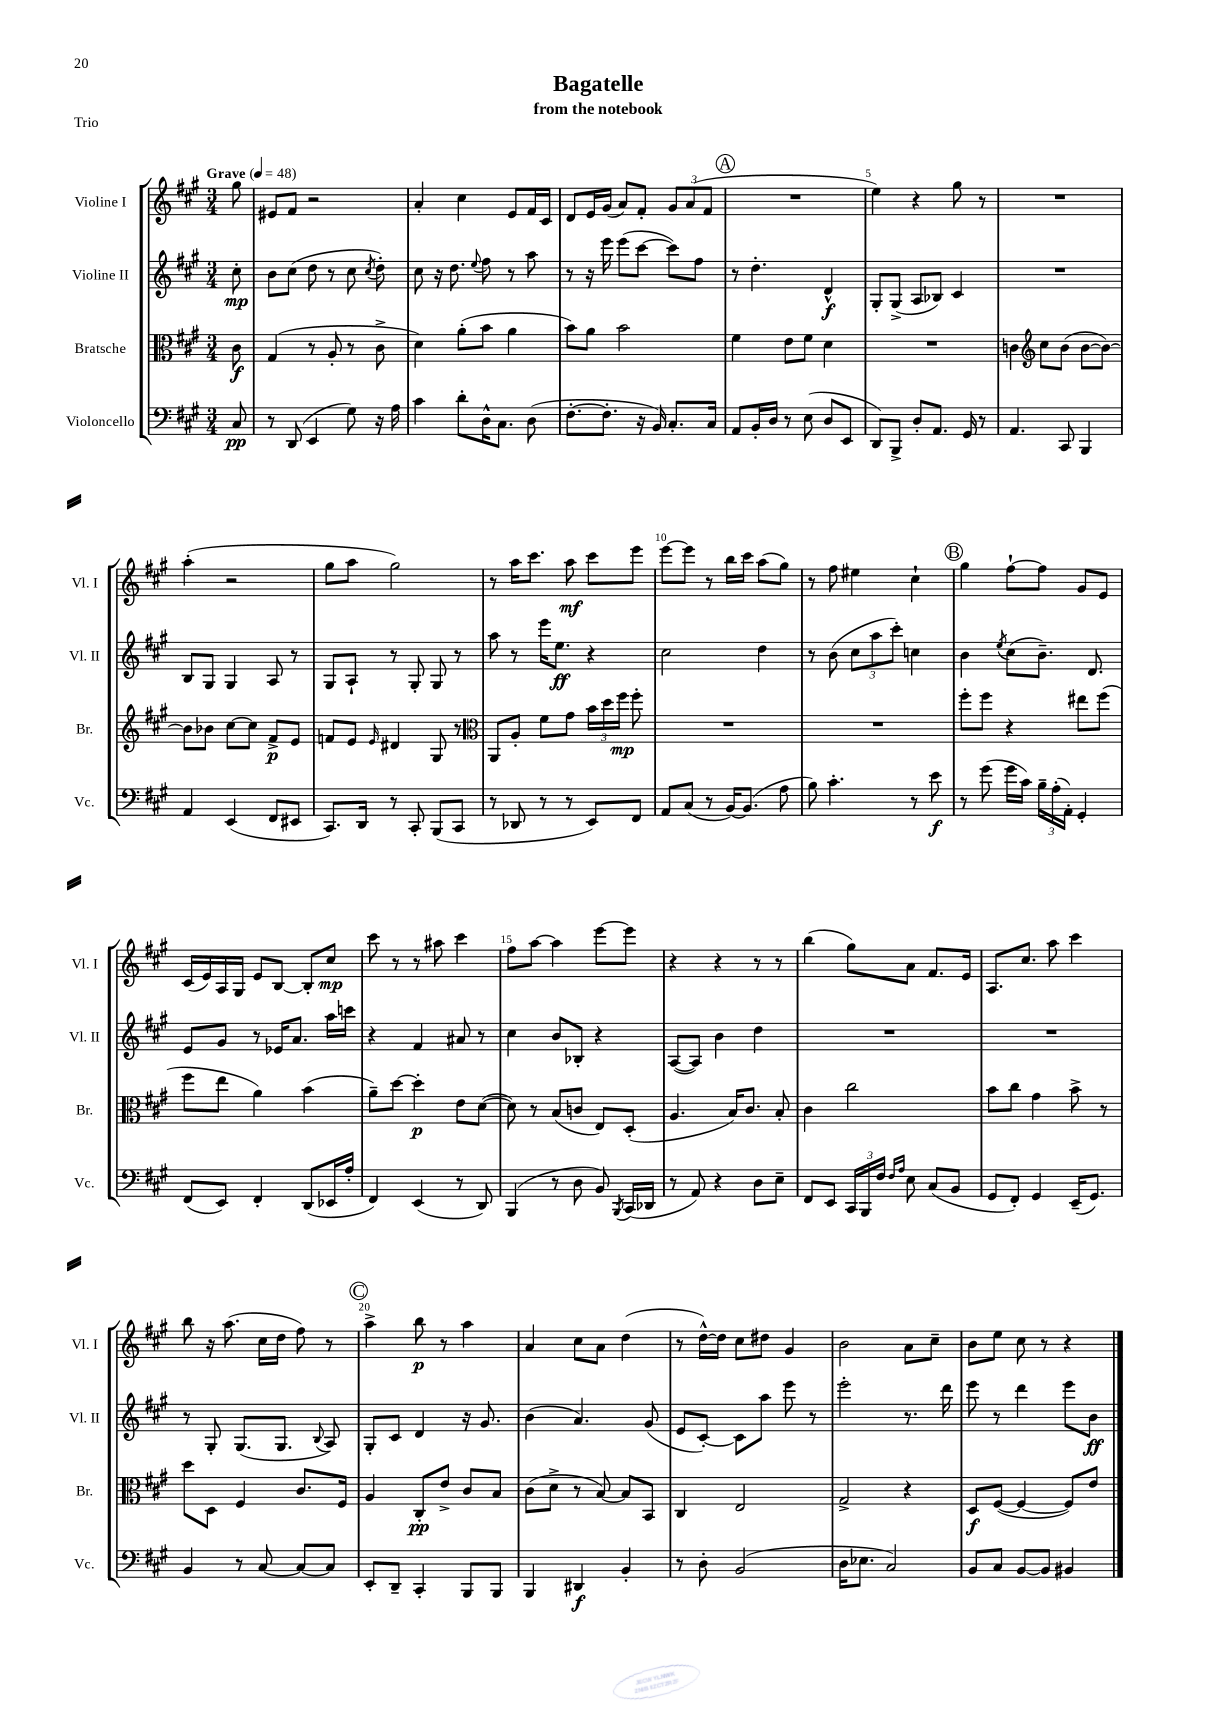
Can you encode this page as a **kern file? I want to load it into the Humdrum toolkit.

**kern	**dynam	**kern	**dynam	**kern	**dynam	**kern	**dynam
*part4	*part4	*part3	*part3	*part2	*part2	*part1	*part1
*staff4	*staff4	*staff3	*staff3	*staff2	*staff2	*staff1	*staff1
*I"Violoncello	*	*I"Bratsche	*	*I"Violine II	*	*I"Violine I	*
*I'Vc.	*	*I'Br.	*	*I'Vl. II	*	*I'Vl. I	*
*clefF4	*	*clefC3	*	*clefG2	*	*clefG2	*
*k[f#c#g#]	*	*k[f#c#g#]	*	*k[f#c#g#]	*	*k[f#c#g#]	*
*M3/4	*	*M3/4	*	*M3/4	*	*M3/4	*
*MM48	*	*MM48	*	*MM48	*	*MM48	*
=	=	=	=	=	=	=	=
!	!	!	!	!	!	!LO:TX:a:B:t=Grave	!
8C#/	pp	8c#\	f	8cc#'\	mp	8gg#\	.
=1	=1	=1	=1	=1	=1	=1	=1
8r	.	(4G#/	.	8b\L	.	8e#X/L	.
(8DD/	.	.	.	(8cc#\J	.	8f#/J	.
4EE/	.	8r	.	8dd\	.	2r	.
.	.	8A'/	.	8r	.	.	.
8G#\)	.	8r	.	8cc#\	.	.	.
.	.	.	.	8qcc#/	.	.	.
16r	.	8c#^\	.	8dd'\)	.	.	.
16A\	.	.	.	.	.	.	.
=2	=2	=2	=2	=2	=2	=2	=2
4c#\	.	4d\)	.	8cc#\	.	4a'/	.
.	.	.	.	16r	.	.	.
.	.	.	.	8.dd\	.	.	.
8d'\L	.	(8a'\L	.	.	.	4cc#\	.
.	.	.	.	8qqee/	.	.	.
16D^^\K	.	8b\J	.	8ff#\	.	.	.
8.C#\J	.	.	.	.	.	.	.
.	.	4a\	.	8r	.	8e/L	.
(8D\	.	.	.	8aa\	.	16f#/L	.
.	.	.	.	.	.	16c#/JJ	.
=3	=3	=3	=3	=3	=3	=3	=3
[8.F#'\L	.	8b\L)	.	8r	.	8d/L	.
.	.	8a\J	.	16r	.	16e/L	.
8.F#'\J]	.	.	.	16eee\	.	(16g#/JJ	.
.	.	2b\	.	(8eee\L	.	8a/L)	.
16r	.	.	.	[8ccc#\J	.	8f#'/J	.
16BB/)	.	.	.	.	.	.	.
8.C#'/L	.	.	.	8ccc#\L])	.	12g#/L	.
.	.	.	.	.	.	(12a/	.
.	.	.	.	8ff#\J	.	.	.
.	.	.	.	.	.	12f#/J	.
16C#/Jk	.	.	.	.	.	.	.
!!LO:REH:place=s1:t=A
=4	=4	=4	=4	=4	=4	=4	=4
8AA/L	.	4f#\	.	8r	.	2.r	.
16BB'/L	.	.	.	4.dd'\	.	.	.
16D/JJ	.	.	.	.	.	.	.
8r	.	8e\L	.	.	.	.	.
(8E\	.	8f#\J	.	.	.	.	.
8D/L	.	4d\	.	4d^^/	f	.	.
8EE/J	.	.	.	.	.	.	.
=5	=5	=5	=5	=5	=5	=5	=5
8DD/L)	.	2.r	.	8G#'/L	.	4ee\)	.
8BBB^/J	.	.	.	(8G#^/J	.	.	.
8D'/L	.	.	.	8A/L	.	4r	.
8.AA/J	.	.	.	8B-X/J)	.	.	.
.	.	.	.	4c#/	.	8gg#\	.
16GG#/	.	.	.	.	.	.	.
8r	.	.	.	.	.	8r	.
=6	=6	=6	=6	=6	=6	=6	=6
4.AA/	.	4cn\	.	2.r	.	2.r	.
*	*	*clefG2	*	*	*	*	*
.	.	8cc#\L	.	.	.	.	.
8CC#/	.	(8b\J	.	.	.	.	.
4BBB/	.	[8b\L	.	.	.	.	.
.	.	8b\J_)	.	.	.	.	.
!!LO:LB:g=z
=7	=7	=7	=7	=7	=7	=7	=7
4AA/	.	8b\L]	.	8B/L	.	(4aa'\	.
.	.	8b-X\J	.	8G#/J	.	.	.
(4EE/	.	[8cc#\L	.	4G#/	.	2r	.
.	.	8cc#\J]	.	.	.	.	.
8FF#/L	.	8f#^/L	p	8A/	.	.	.
8EE#X/J	.	8e/J	.	8r	.	.	.
=8	=8	=8	=8	=8	=8	=8	=8
8.CC#/L)	.	8fn/L	.	8G#/L	.	8gg#\L	.
.	.	8e/J	.	8A`/J	.	8aa\J	.
16DD/Jk	.	.	.	.	.	.	.
.	.	16qqe/	.	.	.	.	.
8r	.	4d#X/	.	8r	.	2gg#\)	.
8CC#'/	.	.	.	8G#'/	.	.	.
(8BBB/L	.	8G#/	.	8G#/	.	.	.
8CC#/J	.	8r	.	8r	.	.	.
=9	=9	=9	=9	=9	=9	=9	=9
*	*	*clefC3	*	*	*	*	*
8r	.	8AA/L	.	8aa\	.	8r	.
8DD-X/	.	8A'/J	.	8r	.	16aa\KL	.
.	.	.	.	.	.	8.ccc#\J	.
8r	.	8f#\L	.	16eee\KL	.	.	.
.	.	.	.	8.ee\J	ff	.	.
8r	.	8g#\J	.	.	.	8aa\	mf
8EE/L)	.	24b\LL	.	4r	.	8ccc#\L	.
.	.	24dd\	.	.	.	.	.
.	.	24ff#\JJ	mp	.	.	.	.
8FF#/J	.	8ff#'\	.	.	.	8eee\J	.
=10	=10	=10	=10	=10	=10	=10	=10
8AA/L	.	2.r	.	2cc#\	.	[8eee\L	.
(8C#/J	.	.	.	.	.	8eee\J]	.
8r	.	.	.	.	.	8r	.
[16BB/KL)	.	.	.	.	.	16bb\LL	.
(8.BB/J]	.	.	.	.	.	16ccc#\JJ	.
.	.	.	.	4dd\	.	(8aa\L	.
8A\	.	.	.	.	.	8gg#\J)	.
=11	=11	=11	=11	=11	=11	=11	=11
8B\)	.	2.r	.	8r	.	8r	.
4.c#'\	.	.	.	(8b\	.	8ff#\	.
.	.	.	.	12cc#\L	.	4ee#X\	.
.	.	.	.	12aa\	.	.	.
.	.	.	.	12ccc#'\J)	.	.	.
8r	.	.	.	4ccn\	.	4cc#`\	.
8e\	f	.	.	.	.	.	.
!!LO:REH:place=s1:t=B
=12	=12	=12	=12	=12	=12	=12	=12
8r	.	8ff#'\L	.	4b\	.	4gg#\	.
(8g#\	.	8ff#\J	.	.	.	.	.
.	.	.	.	8qee/	.	.	.
16g#\LL	.	4r	.	(8cc#\L	.	[8ff#`\L	.
16c#\JJ)	.	.	.	.	.	.	.
24B~\LL	.	.	.	8.b~\J)	.	8ff#\J]	.
(24A'\	.	.	.	.	.	.	.
24AA'\JJ)	.	.	.	.	.	.	.
4GG#'/	.	8ee#X\L	.	.	.	8g#/L	.
.	.	.	.	8.d/	.	.	.
.	.	(8ff#\J	.	.	.	8e/J	.
!!LO:LB:g=z
=13	=13	=13	=13	=13	=13	=13	=13
(8FF#/L	.	8ff#\L	.	8e/L	.	(16c#/LL	.
.	.	.	.	.	.	16e/)	.
8EE/J)	.	8ee\J	.	8g#/J	.	16A/	.
.	.	.	.	.	.	16G#/JJ	.
4FF#'/	.	4a\)	.	8r	.	8e/L	.
.	.	.	.	16e-X/KL	.	[8B/J	.
.	.	.	.	8.a/J	.	.	.
(8DD/L	.	(4b\	.	.	.	8B'/L]	.
16EE-X/L	.	.	.	16aa\LL	.	8cc#/J	mp
16A'/JJ	.	.	.	16cccn\JJ	.	.	.
=14	=14	=14	=14	=14	=14	=14	=14
4FF#/)	.	8a~\L)	.	4r	.	8ccc#\	.
.	.	[8dd\J	.	.	.	8r	.
(4EE/	.	4dd'\]	p	4f#/	.	8r	.
.	.	.	.	.	.	8aa#X\	.
8r	.	8e\L	.	8a#X/	.	4ccc#\	.
8DD/)	.	([8d\J	.	8r	.	.	.
=15	=15	=15	=15	=15	=15	=15	=15
(4BBB/	.	8d\])	.	4cc#\	.	8ff#\L	.
.	.	8r	.	.	.	[8aa\J	.
8r	.	(8B/L	.	8b/L	.	4aa\]	.
8D\	.	8cn/J	.	8B-X'/J	.	.	.
8BB/)	.	8E/L)	.	4r	.	[8eee\L	.
8qBBB/	.	.	.	.	.	.	.
(16CC#/LL	.	(8D'/J	.	.	.	8eee\J]	.
16DD-X/JJ	.	.	.	.	.	.	.
=16	=16	=16	=16	=16	=16	=16	=16
8r	.	4.A/	.	([8A/L	.	4r	.
8AA/)	.	.	.	8A/J])	.	.	.
4r	.	.	.	4b\	.	4r	.
.	.	16B/KL)	.	.	.	.	.
.	.	8.c#/J	.	.	.	.	.
8D\L	.	.	.	4dd\	.	8r	.
8E~\J	.	8B'/	.	.	.	8r	.
=17	=17	=17	=17	=17	=17	=17	=17
8FF#/L	.	4c#\	.	2.r	.	(4bb\	.
8EE/J	.	.	.	.	.	.	.
24CC#/LL	.	2cc#\	.	.	.	8gg#\L)	.
24BBB/	.	.	.	.	.	.	.
24F#/JJ	.	.	.	.	.	.	.
16qqF#/LL	.	.	.	.	.	.	.
16qqA/JJ	.	.	.	.	.	.	.
8E\	.	.	.	.	.	8a\J	.
(8C#/L	.	.	.	.	.	8.f#/L	.
8BB/J	.	.	.	.	.	.	.
.	.	.	.	.	.	16e/Jk	.
=18	=18	=18	=18	=18	=18	=18	=18
8GG#/L	.	8b\L	.	2.r	.	8.A/L	.
8FF#'/J)	.	8cc#\J	.	.	.	.	.
.	.	.	.	.	.	8.cc#/J	.
4GG#/	.	4g#\	.	.	.	.	.
.	.	.	.	.	.	8aa\	.
(16EE~/KL	.	8b^\	.	.	.	4ccc#\	.
8.GG#/J)	.	.	.	.	.	.	.
.	.	8r	.	.	.	.	.
!!LO:LB:g=z
=19	=19	=19	=19	=19	=19	=19	=19
4BB/	.	8dd\L	.	8r	.	8bb\	.
.	.	8D\J	.	8G#'/	.	16r	.
.	.	.	.	.	.	(8.aa\	.
8r	.	4F#/	.	(8.G#/L	.	.	.
[8C#/	.	.	.	.	.	16cc#\LL	.
.	.	.	.	8.G#/J	.	16dd\JJ	.
8C#/L_	.	8.c#/L	.	.	.	8ff#\)	.
.	.	.	.	8qqB/	.	.	.
8C#/J]	.	.	.	8A/)	.	8r	.
.	.	16F#/Jk	.	.	.	.	.
!!LO:REH:place=s1:t=C
=20	=20	=20	=20	=20	=20	=20	=20
8EE'/L	.	4A/	.	8G#'/L	.	4aa^\	.
8DD~/J	.	.	.	8c#/J	.	.	.
4CC#'/	.	8C#'/L	pp	4d/	.	8bb\	p
.	.	8e^/J	.	.	.	8r	.
8BBB/L	.	8c#/L	.	16r	.	4aa\	.
.	.	.	.	8.g#/	.	.	.
8BBB/J	.	8B/J	.	.	.	.	.
=21	=21	=21	=21	=21	=21	=21	=21
4BBB/	.	(8c#\L	.	(4b\	.	4a/	.
.	.	8d^\J	.	.	.	.	.
4DD#X/	f	8r	.	4.a/)	.	8cc#\L	.
.	.	[8B/)	.	.	.	8a\J	.
4BB'/	.	8B/L]	.	.	.	(4dd\	.
.	.	8BB/J	.	(8g#/	.	.	.
=22	=22	=22	=22	=22	=22	=22	=22
8r	.	4C#/	.	8e/L	.	8r	.
8D'\	.	.	.	[8c#'/J)	.	[16dd^^\LL)	.
.	.	.	.	.	.	16dd\JJ]	.
(2BB/	.	2E/	.	8c#\L]	.	8cc#\L	.
.	.	.	.	8aa\J	.	8dd#X\J	.
.	.	.	.	8eee\	.	4g#/	.
.	.	.	.	8r	.	.	.
=23	=23	=23	=23	=23	=23	=23	=23
16D\KL	.	2G#^/	.	2eee'\	.	2b\	.
8.E-X\J	.	.	.	.	.	.	.
2C#/)	.	.	.	.	.	.	.
.	.	4r	.	8.r	.	8a\L	.
.	.	.	.	.	.	8cc#~\J	.
.	.	.	.	16ddd\	.	.	.
=24	=24	=24	=24	=24	=24	=24	=24
8BB/L	.	8D/L	f	8eee\	.	8b\L	.
8C#/J	.	([8F#/J	.	8r	.	8ee\J	.
[8BB/L	.	4F#/_	.	4ddd\	.	8cc#\	.
8BB/J]	.	.	.	.	.	8r	.
4BB#X/	.	8F#/L])	.	8eee\L	.	4r	.
.	.	8e/J	.	8b\J	ff	.	.
==	==	==	==	==	==	==	==
*-	*-	*-	*-	*-	*-	*-	*-
